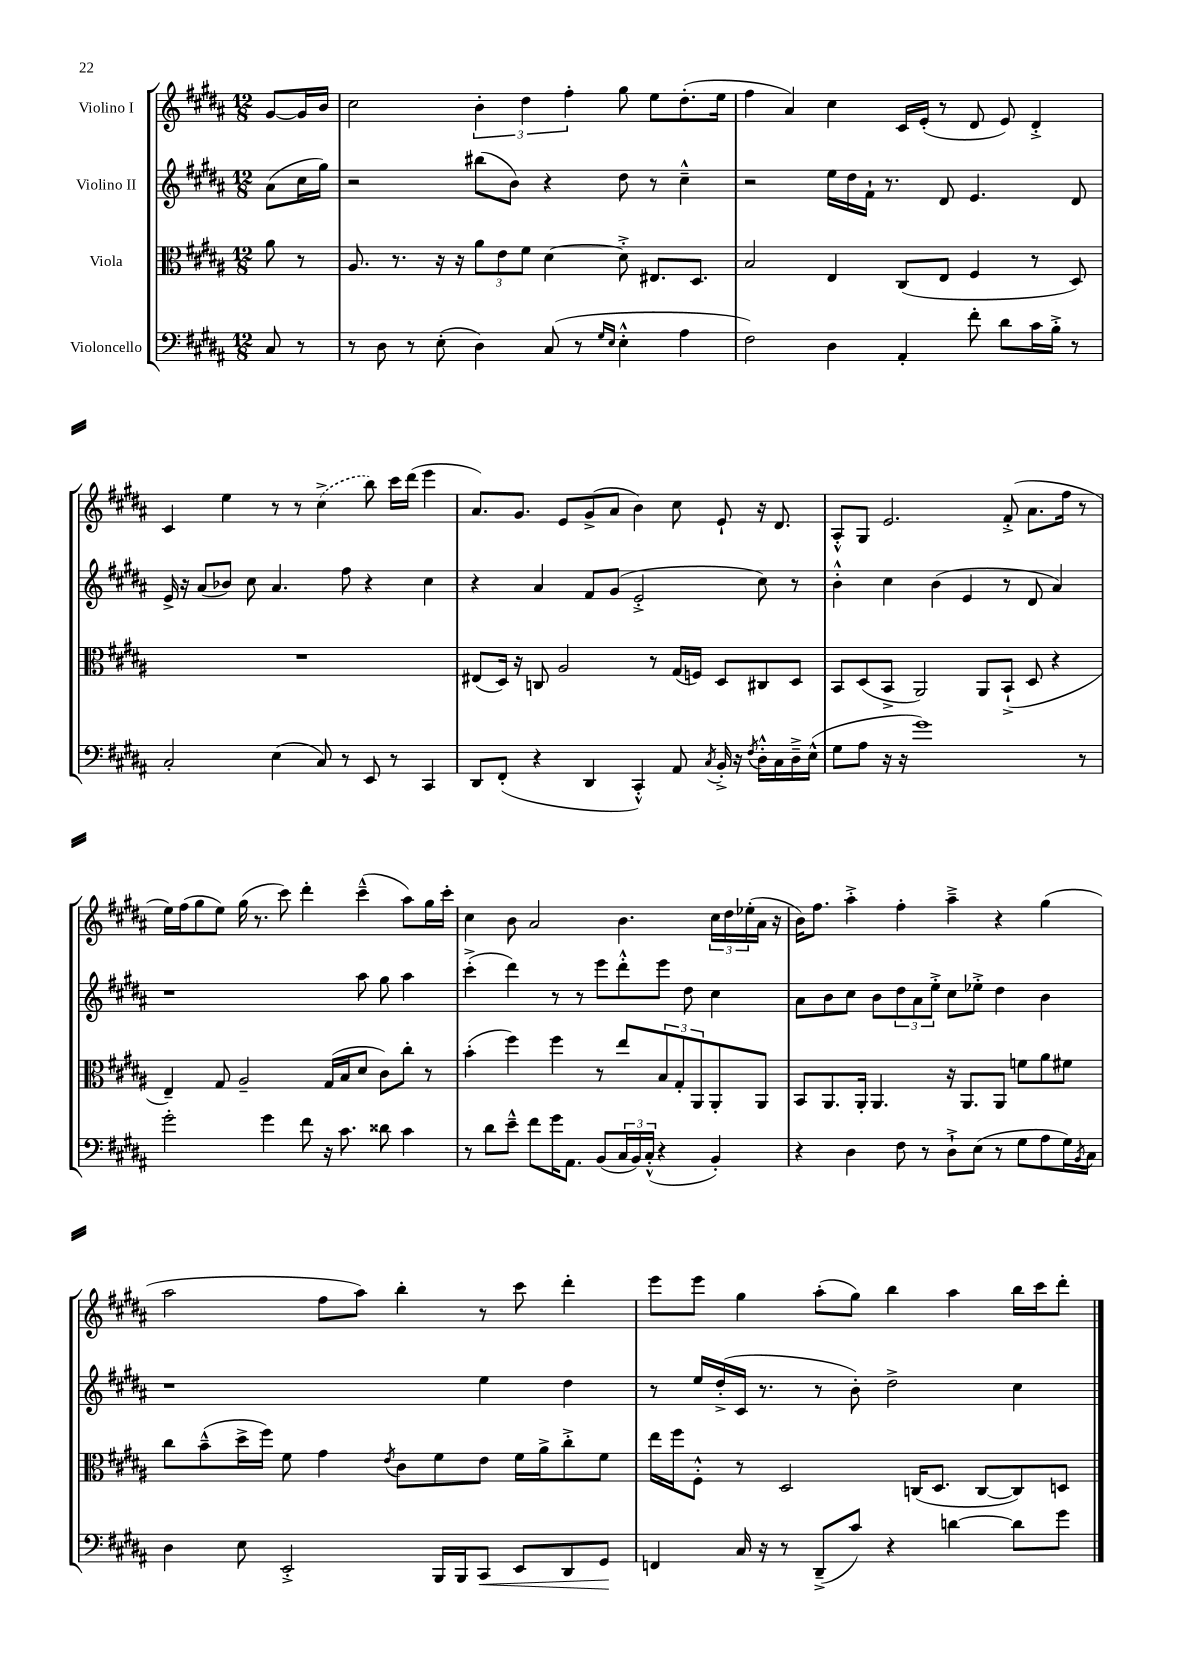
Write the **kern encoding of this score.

**kern	**kern	**kern	**kern
*staff4	*staff3	*staff2	*staff1
*clefF4	*clefC3	*clefG2	*clefG2
*k[f#c#g#d#a#]	*k[f#c#g#d#a#]	*k[f#c#g#d#a#]	*k[f#c#g#d#a#]
*M12/8	*M12/8	*M12/8	*M12/8
8C#	8a#	(8a#	[8g#
8r	8r	16cc#	16g#]
.	.	16gg#)	16b
=	=	=	=
8r	8.A#	2r	2cc#
8D#	.	.	.
.	8.r	.	.
8r	.	.	.
(8E'	16r	.	.
.	16r	.	.
4D#)	12a#	(8bb#	6b'
.	12e	.	.
.	.	8b)	.
.	12f#	.	6dd#
(8C#	[4d#	4r	.
.	.	.	6ff#'
8r	.	.	.
16qqG#	.	.	.
16qqE	.	.	.
4E'^^	8d#'^]	8dd#	8gg#
.	8.E#	8r	8ee
4A#	.	4cc#~^^	(8.dd#'
.	8.D#	.	.
.	.	.	16ee
=	=	=	=
2F#)	2B	2r	4ff#
.	.	.	4a#)
4D#	4E	16ee	4cc#
.	.	16dd#	.
.	.	16f#`	.
.	.	8.r	.
4AA#'	(8C#	.	16c#
.	.	.	(16e'
.	8E	8d#	8r
8f#'	4F#	4.e	8d#
8d#	.	.	8e)
16c#	8r	.	4d#'^
16B'^	.	.	.
8r	8D#)	8d#	.
=	=	=	=
2C#'	1.r	16e^	4c#
.	.	16r	.
.	.	(8a#	.
.	.	8b-)	4ee
.	.	8cc#	.
(4E	.	4.a#	8r
.	.	.	8r
8C#)	.	.	(4cc#^
8r	.	8ff#	.
8EE	.	4r	8bb)
8r	.	.	16ccc#
.	.	.	(16ddd#
4CC#	.	4cc#	4eee
=	=	=	=
8DD#	(8E#	4r	8.a#)
(8FF#'	16D#)	.	.
.	16r	.	8.g#
4r	8C	4a#	.
.	2A#	.	8e
4DD#	.	8f#	(8g#^
.	.	(8g#	8a#
4CC#'^^)	.	2e'^	4b)
.	8r	.	.
8AA#	(16G#	.	8cc#
.	16F)	.	.
8qC#	.	.	.
16BB'^	8D#	.	8e`
16r	.	.	.
8qF#	.	.	.
16D#'^^	8C#	8cc#)	16r
16C#	.	.	8.d#
16D#~^	8D#	8r	.
(16E^^	.	.	.
=	=	=	=
8G#	8BB	4b'^^	8A#'^^
8A#	(8D#	.	8G#
16r	8BB^	4cc#	2.e
16r	.	.	.
1g#)	2AA#)	.	.
.	.	(4b	.
.	.	4e	.
.	8AA#	.	.
.	(8BB`^	8r	(8f#'^
.	8D#	8d#	8.a#
.	4r	4a#)	.
.	.	.	16ff#
8r	.	.	8r
=	=	=	=
2g#'	4E~)	1r	16ee)
.	.	.	(16ff#
.	.	.	8gg#
.	8G#	.	8ee)
.	2A#~	.	(16gg#
.	.	.	8.r
4g#	.	.	.
.	.	.	8ccc#)
8f#	.	.	4ddd#'
16r	(16G#	.	.
8.c#	16B	.	.
.	8d#	8aa#	(4ccc#~^^
8d##	8c#)	8gg#	.
4c#	8cc#'	4aa#	8aa#)
.	8r	.	16gg#
.	.	.	16ccc#'
=	=	=	=
8r	(4b'	(4ccc#'^	4cc#
8d#	.	.	.
8e~^^	4ff#)	4ddd#)	8b
8f#	.	.	2a#
16g#	4ff#	8r	.
8.AA#	.	.	.
.	.	8r	.
(8BB	8r	8eee	.
24C#	8ee	8ddd#'^^	4.b
24BB)	.	.	.
(24C#'^^	.	.	.
4r	12B	8eee	.
.	12G#'	.	.
.	.	8dd#	.
.	12AA#	.	.
4BB')	8AA#'	4cc#	24cc#
.	.	.	24dd#
.	.	.	(24ee-'
.	8AA#	.	16a#
.	.	.	16r
=	=	=	=
4r	8BB	8a#	16b)
.	.	.	8.ff#
.	8.AA#	8b	.
4D#	.	8cc#	4aa#'^
.	16AA#'	.	.
.	4.AA#	8b	.
8F#	.	12dd#	4ff#'
.	.	12a#	.
8r	.	.	.
.	.	12ee'^	.
8D#`^	16r	8cc#	4aa#~^
.	8.AA#	.	.
(8E	.	8ee-'^	.
8r	8AA#	4dd#	4r
8G#	8f	.	.
8A#	8a#	4b	(4gg#
16G#)	8f#	.	.
8qBB	.	.	.
16C#	.	.	.
=	=	=	=
4D#	8cc#	1r	2aa#
.	(8b~^^	.	.
8E	16dd#^	.	.
.	16ff#)	.	.
2EE'^	8f#	.	.
.	4g#	.	8ff#
.	.	.	8aa#)
.	8qe	.	.
.	8c#	.	4bb'
16BBB	8f#	.	.
16BBB	.	.	.
8CC#	8e	4ee	8r
8EE	16f#	.	8ccc#
.	16a#^	.	.
8DD#	8cc#'^	4dd#	4ddd#'
8GG#	8f#	.	.
=	=	=	=
4FF	16ee	8r	8eee
.	16ff#	.	.
.	8F#'^^	16ee	8eee
.	.	(16dd#'^	.
16C#	8r	16c#	4gg#
16r	.	8.r	.
8r	2D#	.	.
(8DD#~^	.	8r	(8aa#'
8c#)	.	8b')	8gg#)
4r	.	2dd#^	4bb
.	(16C	.	.
.	8.D#	.	.
[4d	.	.	4aa#
.	[8C	.	.
8d]	8C])	4cc#	16bb
.	.	.	16ccc#
8g#	8D	.	8ddd#'
==	==	==	==
*-	*-	*-	*-
